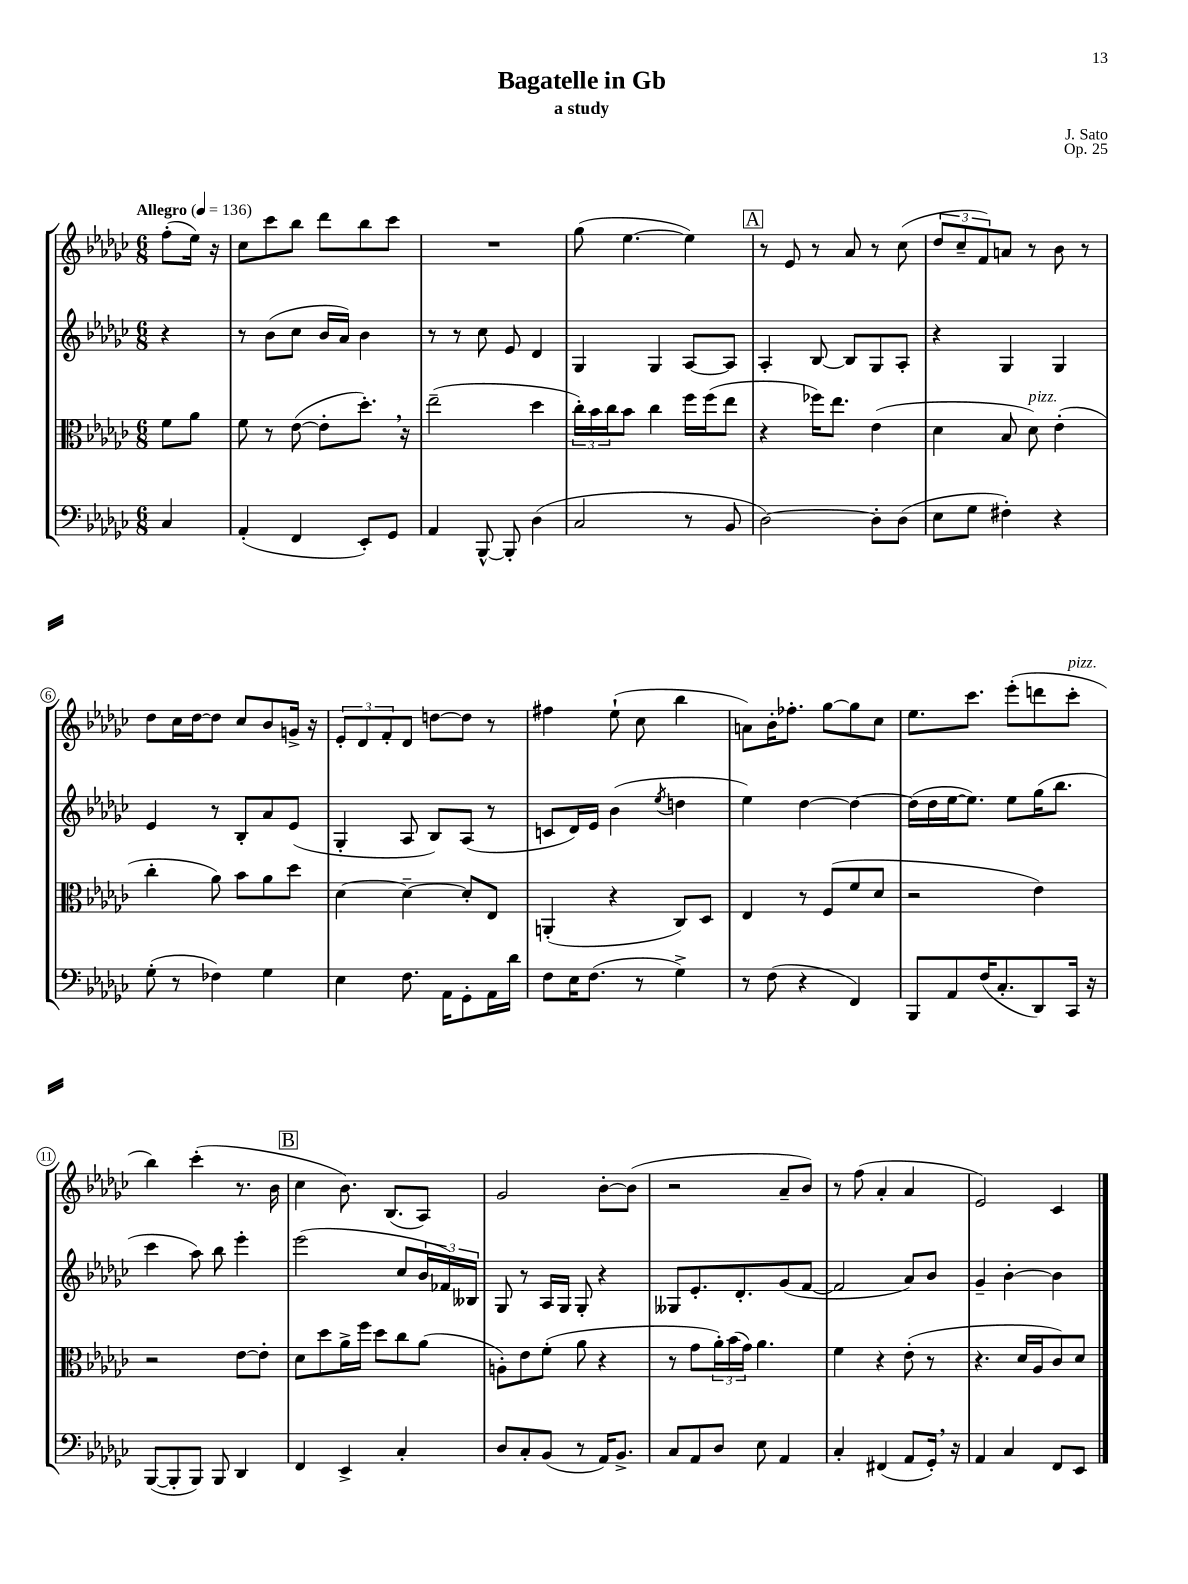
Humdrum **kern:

**kern	**kern	**kern	**kern
*staff4	*staff3	*staff2	*staff1
*clefF4	*clefC3	*clefG2	*clefG2
*k[b-e-a-d-g-c-]	*k[b-e-a-d-g-c-]	*k[b-e-a-d-g-c-]	*k[b-e-a-d-g-c-]
*M6/8	*M6/8	*M6/8	*M6/8
*MM136	*MM136	*MM136	*MM136
4C-	8f	4r	(8ff'
.	8a-	.	16ee-)
.	.	.	16r
=	=	=	=
(4AA-'	8f	8r	8cc-
.	8r	(8b-	8ccc-
4FF	([8e-	8cc-	8bb-
.	8e-']	16b-	8ddd-
.	.	16a-)	.
8EE-')	8.dd-')	4b-	8bb-
8GG-	.	.	8ccc-
.	16r	.	.
=	=	=	=
4AA-	(2ee-~	8r	2.r
.	.	8r	.
[8BBB-^^	.	8cc-	.
8BBB-']	.	8e-	.
(4D-	4dd-	4d-	.
=	=	=	=
2C-	24cc-')	4G-	(8gg-
.	24b-	.	.
.	24cc-	.	.
.	8b-	.	[4.ee-
.	4cc-	4G-	.
8r	16ff	[8A-	4ee-])
.	(16ff	.	.
8BB-	8ee-	8A-]	.
=	=	=	=
[2D-)	4r	4A-'	8r
.	.	.	8e-
.	16ff-)	[8B-	8r
.	8.ee-	.	.
.	.	8B-]	8a-
8D-']	(4e-	8G-	8r
(8D-	.	8A-'	(8cc-
=	=	=	=
8E-	4d-	4r	12dd-
.	.	.	12cc-~
8G-	.	.	.
.	.	.	12f)
4F#')	8B-	4G-	8a
.	8d-)	.	8r
4r	(4e-'	4G-	8b-
.	.	.	8r
=	=	=	=
(8G-'	4cc-'	4e-	8dd-
8r	.	.	16cc-
.	.	.	[16dd-
4F-)	8a-)	8r	8dd-]
.	8b-	8B-'	8cc-
4G-	8a-	8a-	8b-
.	8dd-	(8e-	16g^
.	.	.	16r
=	=	=	=
4E-	[4d-	4G-'	12e-'
.	.	.	12d-
.	.	.	12f'
8.F	4d-~_	8A-	8d-
.	.	8B-)	[8dd
16AA-	.	.	.
8GG-'	8d-']	(8A-	8dd]
16AA-	8E-	8r	8r
16d-	.	.	.
=	=	=	=
8F	(4AA'	8c	4ff#
16E-	.	16d-)	.
(8.F	.	16e-	.
.	4r	(4b-	(8ee-`
8r	.	.	8cc-
.	.	8qee-	.
4G-^)	8C-)	4dd	4bb-
.	8D-	.	.
=	=	=	=
8r	4E-	4ee-)	8a)
(8F	.	.	16b-'
.	.	.	8.ff-'
4r	8r	[4dd-	.
.	(8F	.	[8gg-
4FF)	8f	4dd-_	8gg-]
.	8d-	.	8cc-
=	=	=	=
8BBB-	2r	(16dd-]	8.ee-
.	.	16dd-	.
8AA-	.	[16ee-	.
.	.	8.ee-])	8.ccc-
(16F	.	.	.
8.C-'	.	.	.
.	.	8ee-	(8eee-'
8DD-)	4e-)	(16gg-	8ddd
.	.	8.bb-	.
16CC-	.	.	8ccc-'
16r	.	.	.
=	=	=	=
([8BBB-	2r	4ccc-	4bb-)
8BBB-']	.	.	.
8BBB-)	.	8aa-)	(4ccc-'
8BBB-	.	8bb-	.
4DD-	[8e-	4eee-'	8.r
.	8e-']	.	.
.	.	.	16b-
=	=	=	=
4FF	8d-	(2eee-	4cc-
.	8dd-	.	.
4EE-^	16a-^	.	8.b-)
.	16ff	.	.
.	8dd-	.	.
.	.	.	(8.B-
4C-'	8cc-	8cc-	.
.	(8a-	24b-	8A-)
.	.	24f-)	.
.	.	24B--	.
=	=	=	=
8D-	8A')	8G-	2g-
8C-'	8e-	8r	.
(8BB-	(8f'	16A-	.
.	.	16G-	.
8r	8a-	8G-'	.
16AA-)	4r	4r	[8b-'
8.BB-^	.	.	.
.	.	.	(8b-]
=	=	=	=
8C-	8r	8G--	2r
8AA-	8g-	8.e-'	.
8D-	24a-')	.	.
.	(24b-	.	.
.	.	8.d-'	.
.	24g-)	.	.
8E-	4.a-	.	.
4AA-	.	(8g-	8a-~
.	.	[8f	8b-)
=	=	=	=
4C-'	4f	2f]	8r
.	.	.	(8ff
(4FF#	4r	.	4a-'
8AA-	(8e-'	8a-)	4a-
16GG-')	8r	8b-	.
16r	.	.	.
=	=	=	=
4AA-	4.r	4g-~	2e-)
4C-	.	[4b-'	.
.	16d-	.	.
.	16A-	.	.
8FF	8c-)	4b-]	4c-
8EE-	8d-	.	.
==	==	==	==
*-	*-	*-	*-
